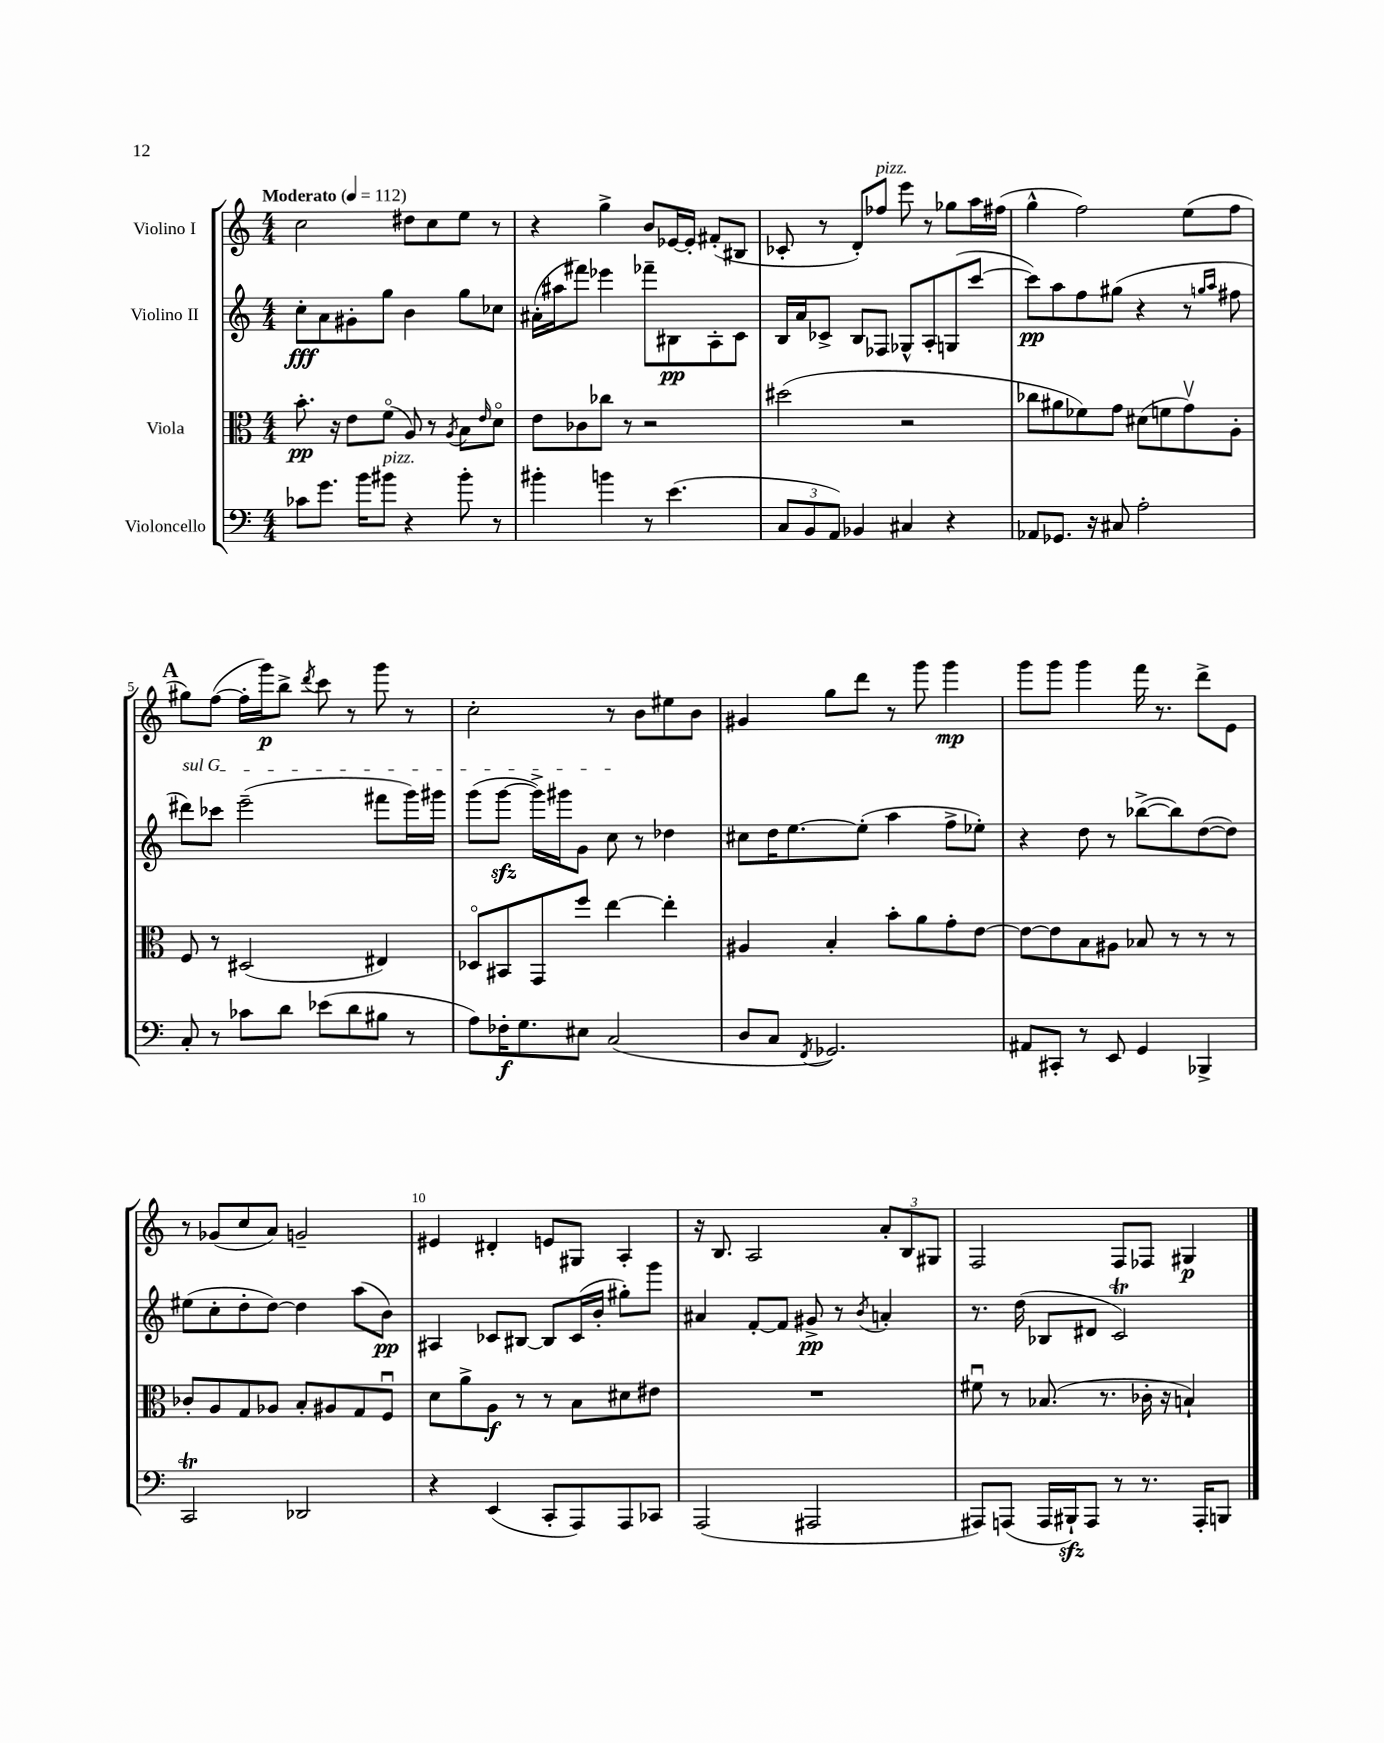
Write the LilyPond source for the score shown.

<<
\new StaffGroup <<
\new Staff = "s0" \with { instrumentName = "Violino I" } {
    \clef treble \key c \major \numericTimeSignature \time 4/4 \tempo "Moderato" 4 = 112
    c''2 dis''8 c''8 e''8 r8 |
    r4 g''4-> b'8 ees'16~ ees'16-. fis'8-.( bis8 |
    ces'8-. r8 d'8-.) fes''8^\markup { \italic "pizz." } e'''8 r8 ges''8 a''16 fis''16( |
    g''4-^ f''2) e''8( f''8 |
    \mark \markup { \bold "A" } gis''8) f''8~( f''16-. g'''16\p) b''8-> \acciaccatura { d'''8 } c'''8 r8 g'''8 r8 |
    c''2-. r8 b'8 eis''8 b'8 |
    gis'4 g''8 d'''8 r8 g'''8 g'''4\mp |
    g'''8 g'''8 g'''4 f'''16 r8. d'''8-> e'8 |
    r8 ges'8( c''8 a'8) g'2-- |
    eis'4 dis'4-. e'8 gis8 a4-. |
    r16 b8. a2 \tuplet 3/2 { a'8-. b8 gis8 } |
    f2 f8 fes8 gis4\p \bar "|." |
}
\new Staff = "s1" \with { instrumentName = "Violino II" } {
    \clef treble \key c \major \numericTimeSignature \time 4/4
    c''8-.\fff a'8 gis'8-. g''8 b'4 g''8 ces''8 |
    ais'16-.( ais''16 fis'''8) ees'''4 fes'''8-- bis8\pp a8-. c'8 |
    b16 a'16 ces'8-> b8 fes8 ges8-^ a8-. g8( c'''8~ |
    c'''8\pp) a''8 f''8 gis''8( r4 r8 \grace { g''16 a''16 } fis''8 |
    \mark \markup { \bold "A" } \once \override TextSpanner.bound-details.left.text = \markup { \italic "sul G" } dis'''8\startTextSpan) ces'''8 e'''2--( fis'''8 g'''16) gis'''16 |
    g'''8( g'''8~\sfz g'''16->) gis'''16 g'8 c''8\stopTextSpan r8 des''4 |
    cis''8 d''16 e''8.~ e''8-.( a''4 f''8-> ees''8-.) |
    r4 d''8 r8 bes''8~->( bes''8) d''8~( d''8) |
    eis''8( c''8-. d''8-. d''8~) d''4 a''8( b'8\pp) |
    ais4 ces'8 bis8~ bis8 ces'16( b'16-. gis''8-.) g'''8 |
    ais'4 f'8~-. f'8 gis'8->\pp r8 \acciaccatura { b'8 } a'4-. |
    r8. d''16( bes8 dis'8 c'2\trill) \bar "|." |
}
\new Staff = "s2" \with { instrumentName = "Viola" } {
    \clef alto \key c \major \numericTimeSignature \time 4/4
    b'8.-.\pp r16 e'8 f'8\flageolet( a8) r8 \acciaccatura { a8 } b8 \grace { e'16 } d'8\flageolet |
    e'8 ces'8 ces''8 r8 r2 |
    dis''2( r2 |
    ces''8 ais'8 fes'8) g'8 dis'8( f'8 g'8\upbow) a8-. |
    \mark \markup { \bold "A" } f8 r8 dis2( eis4) |
    des8\flageolet bis,8 g,8 f''8 e''4~ e''4-. |
    ais4 b4-. b'8-. a'8 g'8-. e'8~ |
    e'8~ e'8 b8 ais8 bes8 r8 r8 r8 |
    ces'8-. a8 g8 aes8 b8-. ais8 g8 f8\downbow |
    d'8 a'8-> a8\f r8 r8 b8 dis'8 eis'8 |
    R1 |
    fis'8\downbow r8 bes8.( r8. ces'16-. r16 b4-!) \bar "|." |
}
\new Staff = "s3" \with { instrumentName = "Violoncello" } {
    \clef bass \key c \major \numericTimeSignature \time 4/4
    ces'8 g'8. b'16 bis'8^\markup { \italic "pizz." } r4 bis'8-. r8 |
    bis'4-. b'4 r8 e'4.( |
    \tuplet 3/2 { c8 b,8 a,8) } bes,4 cis4 r4 |
    aes,8 ges,8. r16 cis8 a2-. |
    \mark \markup { \bold "A" } c8-. r8 ces'8 d'8 ees'8( d'8 bis8 r8 |
    a8) fes16-.\f g8. eis8 c2( |
    d8 c8 \acciaccatura { f,8 } ges,2.) |
    ais,8 cis,8-. r8 e,8 g,4 bes,,4-> |
    c,2\trill des,2 |
    r4 e,4( c,8-. a,,8) a,,8 ces,8 |
    a,,2( ais,,2 |
    ais,,8) a,,8( a,,16 bis,,16-!\sfz) a,,8 r8 r8. a,,16-. b,,8 \bar "|." |
}
>>
>>
\layout { \context { \Score \override BarNumber.break-visibility = ##(#f #t #t) barNumberVisibility = #(every-nth-bar-number-visible 5) } }
